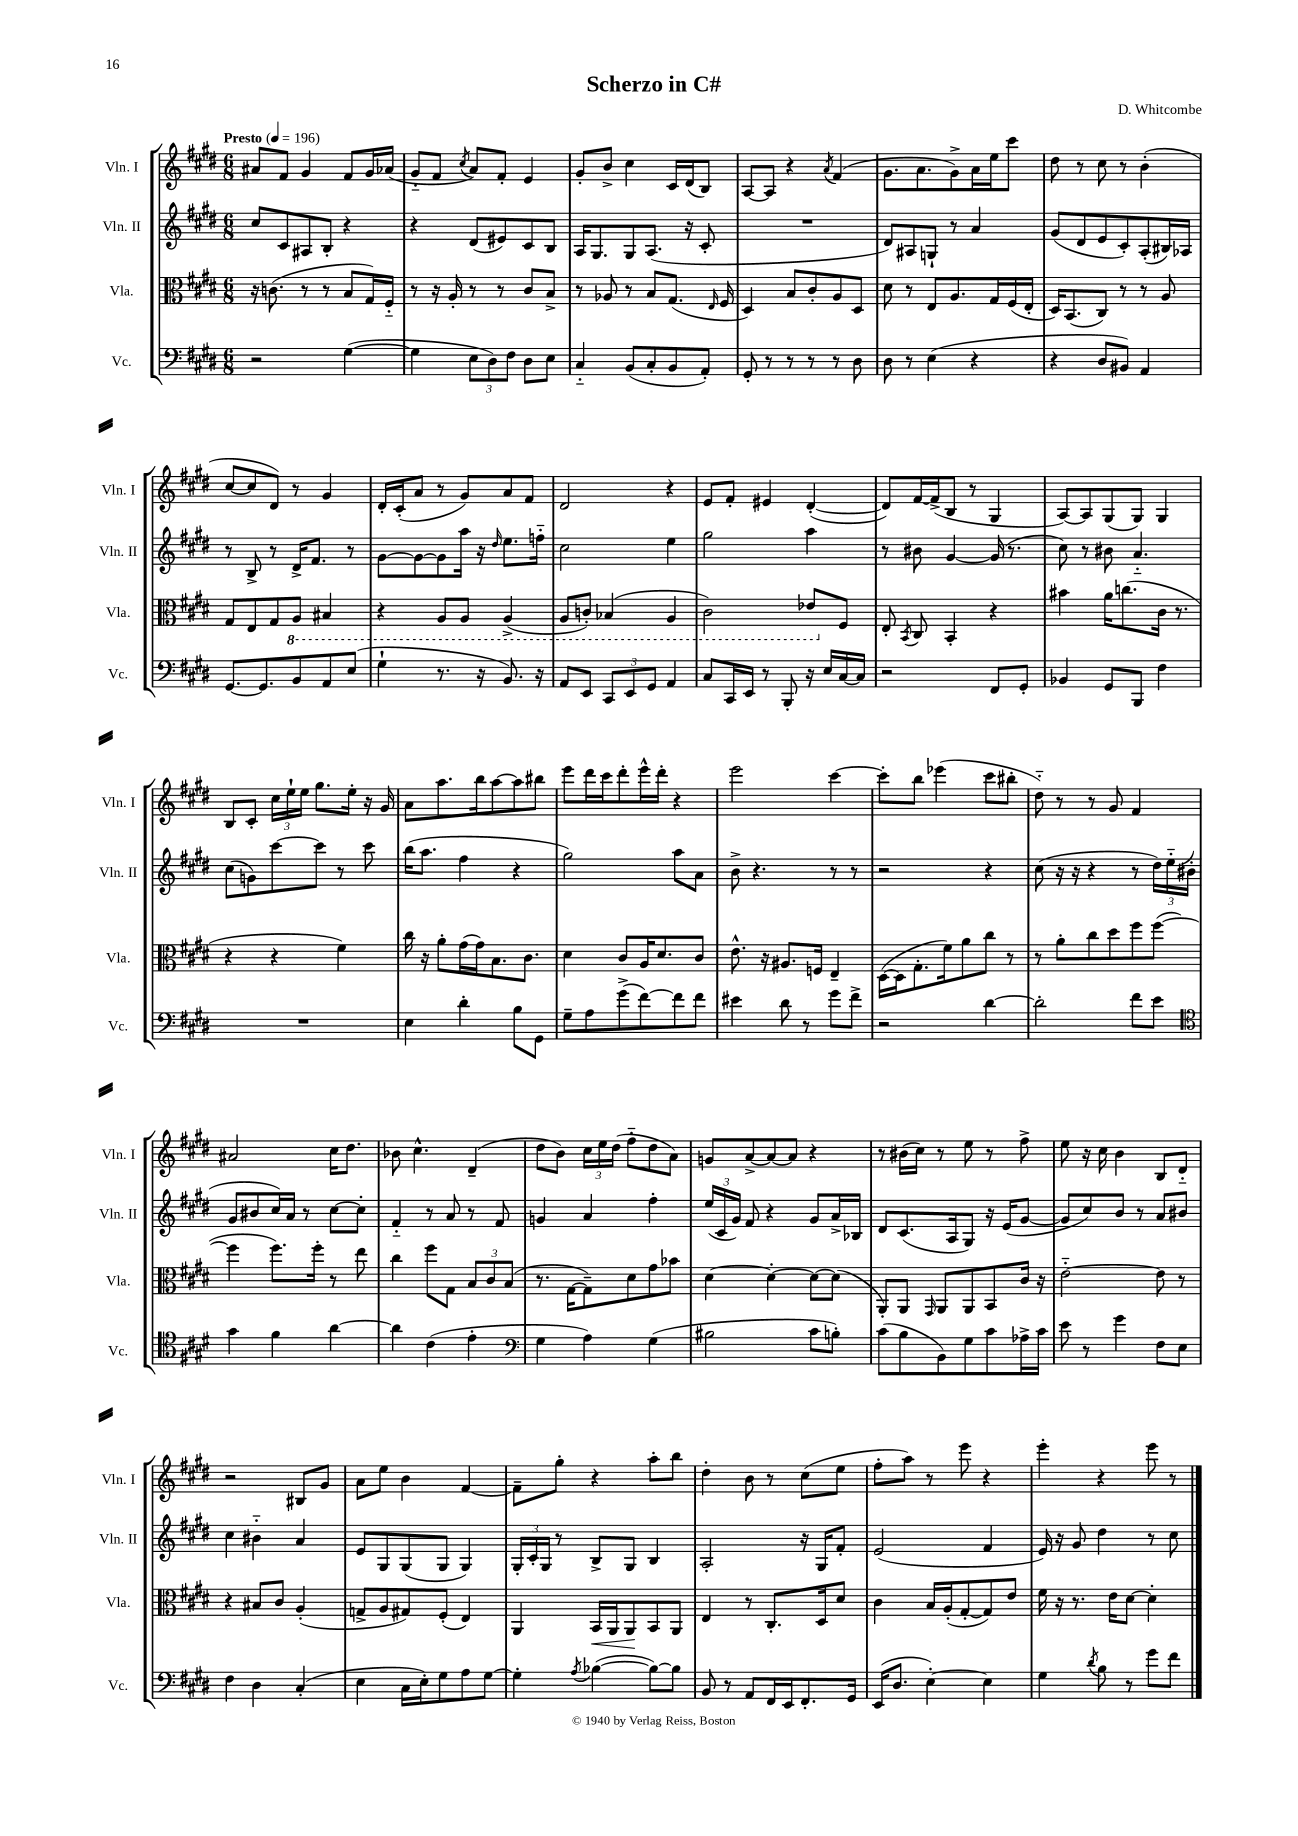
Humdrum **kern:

**kern	**kern	**kern	**kern
*staff4	*staff3	*staff2	*staff1
*clefF4	*clefC3	*clefG2	*clefG2
*k[f#c#g#d#]	*k[f#c#g#d#]	*k[f#c#g#d#]	*k[f#c#g#d#]
*M6/8	*M6/8	*M6/8	*M6/8
*MM196	*MM196	*MM196	*MM196
2r	16r	8cc#	8a#
.	(8.c	.	.
.	.	8c#	8f#
.	8r	8A#	4g#
.	8r	8B'	.
([4G#	8B	4r	8f#
.	16G#)	.	16g#
.	16F#'~	.	(16a-
=	=	=	=
4G#]	8r	4r	8g#'~
.	16r	.	8f#
.	16A'	.	.
.	.	.	8qcc#
12E	8r	(8d#	8a)
12D#)	.	.	.
.	8r	8e#)	8f#'
12F#	.	.	.
8D#	8c#	8c#	4e
8E	8B^	8B	.
=	=	=	=
4C#'~	8r	16A	8g#'
.	.	8.G#	.
.	8A-	.	8b^
(8BB	8r	8G#	4cc#
8C#'	8B	(8.A	.
8BB	(8.G#	.	16c#
.	.	16r	(16d#
8AA')	.	8c#'	8B)
.	16qqE	.	.
.	16F#	.	.
=	=	=	=
8GG#'	4D#)	2.r	[8A
8r	.	.	8A]
8r	8B	.	4r
8r	8c#'	.	.
.	.	.	8qa
8r	8A	.	(4f#
8D#	8D#	.	.
=	=	=	=
8D#	8d#	8d#)	8.g#
8r	8r	8A#	.
.	.	.	8.a
(4E	8E	8G`	.
.	8.A	8r	8g#^)
4r	.	4a	16a
.	16G#	.	16ee
.	(16F#	.	8ccc#
.	16E'	.	.
=	=	=	=
4r	16D#)	(8g#	8dd#
.	(8.BB	.	.
.	.	8d#	8r
8D#	8C#)	8e	8cc#
8BB#)	8r	8c#')	8r
4AA	8r	(8A'	(4b'
.	8A	16B#)	.
.	.	16A-	.
=	=	=	=
[8.GG#	8G#	8r	[8cc#
.	8E	8B^	8cc#]
8.GG#]	.	.	.
.	8G#	8r	8d#)
8BB	8AA	16d#^	8r
.	.	8.f#	.
8AA	4BB#	.	4g#
(8E	.	8r	.
=	=	=	=
4G#`	4r	[8g#	16d#'
.	.	.	(16c#'
.	.	8g#_	8a
8.r	8AA	8g#]	8r
.	8AA	16aa	8g#)
16r	.	16r	.
.	.	16qqdd#	.
8.BB)	(4AA^	8.ee	8a
.	.	.	8f#
16r	.	16ff'~	.
=	=	=	=
8AA	8AA	2cc#	2d#
8EE	8C')	.	.
12CC#	(4BB-	.	.
12EE	.	.	.
12GG#	.	.	.
4AA	4AA	4ee	4r
=	=	=	=
8C#	2C#)	2gg#	8e
16CC#	.	.	8f#'
16EE	.	.	.
8r	.	.	4e#
8BBB'	.	.	.
16r	8E-	4aa	([4d#'
16E	.	.	.
[16C#	8F#	.	.
16C#]	.	.	.
=	=	=	=
2r	8E'	8r	8d#])
.	8qBB	.	.
.	8C#	8b#	[16f#
.	.	.	(16f#^]
.	4BB'	[4g#	8B
.	.	.	8r
8FF#	4r	(16g#]	4G#
.	.	8.r	.
8GG#'	.	.	.
=	=	=	=
4BB-	4b#	8cc#)	[8A)
.	.	8r	8A]
8GG#	16a	8b#	(8G#
.	(8.cc	.	.
8BBB	.	4.a'~	8G#)
4F#	16c#	.	4G#
.	8.r	.	.
=	=	=	=
2.r	4r	(8cc#	8B
.	.	8g)	8c#'
.	4r	[8ccc#	24cc#
.	.	.	24ee`
.	.	.	24ee
.	.	8ccc#]	8.gg#
.	4f#)	8r	.
.	.	.	16ee'
.	.	8ccc#	16r
.	.	.	16g#
=	=	=	=
4E	16cc#	(16bb	8a
.	16r	8.aa	.
.	8a'	.	8.aa
4d#'	(16g#	4ff#	.
.	16g#)	.	16bb
.	8.B	.	[8aa
8B	.	4r	8aa]
.	8.c#	.	.
8GG#	.	.	8bb#
=	=	=	=
8G#~	4d#	2gg#)	8eee
8A	.	.	16ddd#
.	.	.	16ccc#
(8g#^	8c#	.	8ddd#'
[8f#)	16A	.	16eee^^
.	8.d#	.	16ddd#'
8f#]	.	8aa	4r
8f#	8c#	8a	.
=	=	=	=
4e#	8.e^^	8b^	2eee
.	.	4.r	.
.	16r	.	.
8d#	8.A#	.	.
8r	.	.	.
.	16F	.	.
8g#	4E~	8r	[4ccc#
8f#^	.	8r	.
=	=	=	=
2r	([16D#	2r	8ccc#']
.	16D#]	.	.
.	8.G#'	.	8bb
.	.	.	(4eee-
.	16f#)	.	.
.	8a	.	.
[4d#	8cc#	4r	8ccc#
.	8r	.	8bb#'
=	=	=	=
2d#']	8r	(8cc#	8dd#'~)
.	8a'	16r	8r
.	.	16r	.
.	8cc#	4r	8r
.	8dd#	.	8g#
8f#	8ff#	8r	4f#
8e	([8ff#	24dd#)	.
.	.	24ee'~	.
.	.	(24b#'	.
=	=	=	=
*clefC4	*	*	*
4g#	4ff#]	8g#	2a#
.	.	8b#	.
4f#	8.ff#)	16cc#)	.
.	.	16a	.
.	.	8r	.
.	16ff#'	.	.
[4a	8r	[8cc#	16cc#
.	.	.	8.dd#
.	8ee	8cc#']	.
=	=	=	=
4a]	4cc#	4f#'~	8b-
.	.	.	4.cc#^^
(4c#	8ff#	8r	.
.	8G#	8a	.
4e'	12B	8r	(4d#~
.	12c#	.	.
.	.	8f#	.
.	(12B	.	.
=	=	=	=
*clefF4	*	*	*
4G#	8.r	4g	8dd#
.	.	.	8b)
.	[16G#	.	.
4A)	8G#~])	4a	24cc#
.	.	.	24ee
.	.	.	(24dd#
.	8d#	.	8ff#'~
(4G#	8g#	4ff#'	8dd#
.	8b-	.	8a)
=	=	=	=
2B#	[4d#	(24ee	8g
.	.	24c#	.
.	.	24g#)	.
.	.	8f#	[8a^
.	4d#'_	4r	8a_
.	.	.	8a]
8c#	8d#_	8g#	4r
8B')	(8d#]	16a^	.
.	.	16B-	.
=	=	=	=
(8c#	8AA')	8d#	8r
8B	8AA	(8.c#	(16b#
.	.	.	16cc#)
.	16qqGG#	.	.
8BB)	8AA	.	8r
.	.	16A	.
8G#	8AA	8G#)	8ee
8c#	8BB	16r	8r
.	.	(16e	.
16A-^	16c#	[8g#	8ff#^
16c#	16r	.	.
=	=	=	=
8e	[2e'~	8g#]	8ee
8r	.	8cc#)	16r
.	.	.	16cc#
4g#	.	8b	4b
.	.	8r	.
8F#	8e]	8a	8B
8E	8r	8b#	8d#'~
=	=	=	=
4F#	4r	4cc#	2r
4D#	8B#	4b#'~	.
.	8c#	.	.
(4C#'	(4A'	4a	8B#
.	.	.	8g#
=	=	=	=
4E	8G^	8e	8a
.	8A	8G#	8ee
16C#	8G#)	(8G#	4b
16E')	.	.	.
8G#	(8F#'	8G#	.
8A	4E)	4G#)	[4f#
[8G#	.	.	.
=	=	=	=
4G#']	4AA	24G#'	8f#~]
.	.	24c#'	.
.	.	24G#	.
.	.	8r	8gg#'
8qA	.	.	.
([4B-	16BB	8B^	4r
.	16AA	.	.
.	8AA	8G#	.
8B-_)	8BB	4B	8aa'
8B-]	8AA	.	8bb
=	=	=	=
8BB	4E	2A'	4dd#'
8r	.	.	.
8AA	8r	.	8b
16FF#	8.C#'	.	8r
16EE	.	.	.
8.FF#'	.	16r	(8cc#
.	16D#	16G#	.
.	8d#	8f#'	8ee
16GG#	.	.	.
=	=	=	=
(16EE	4c#	(2e	8ff#'
8.D#	.	.	.
.	.	.	8aa)
[4E')	16B	.	8r
.	(16A'	.	.
.	[8G#'	.	8eee
4E]	8G#])	4f#	4r
.	8e	.	.
=	=	=	=
4G#	16f#	16e)	4eee'
.	16r	16r	.
.	8.r	8g#	.
8qd#	.	.	.
8B	.	4dd#	4r
.	16e	.	.
8r	[8d#	.	.
8g#	4d#']	8r	8eee
8f#	.	8cc#	8r
==	==	==	==
*-	*-	*-	*-
